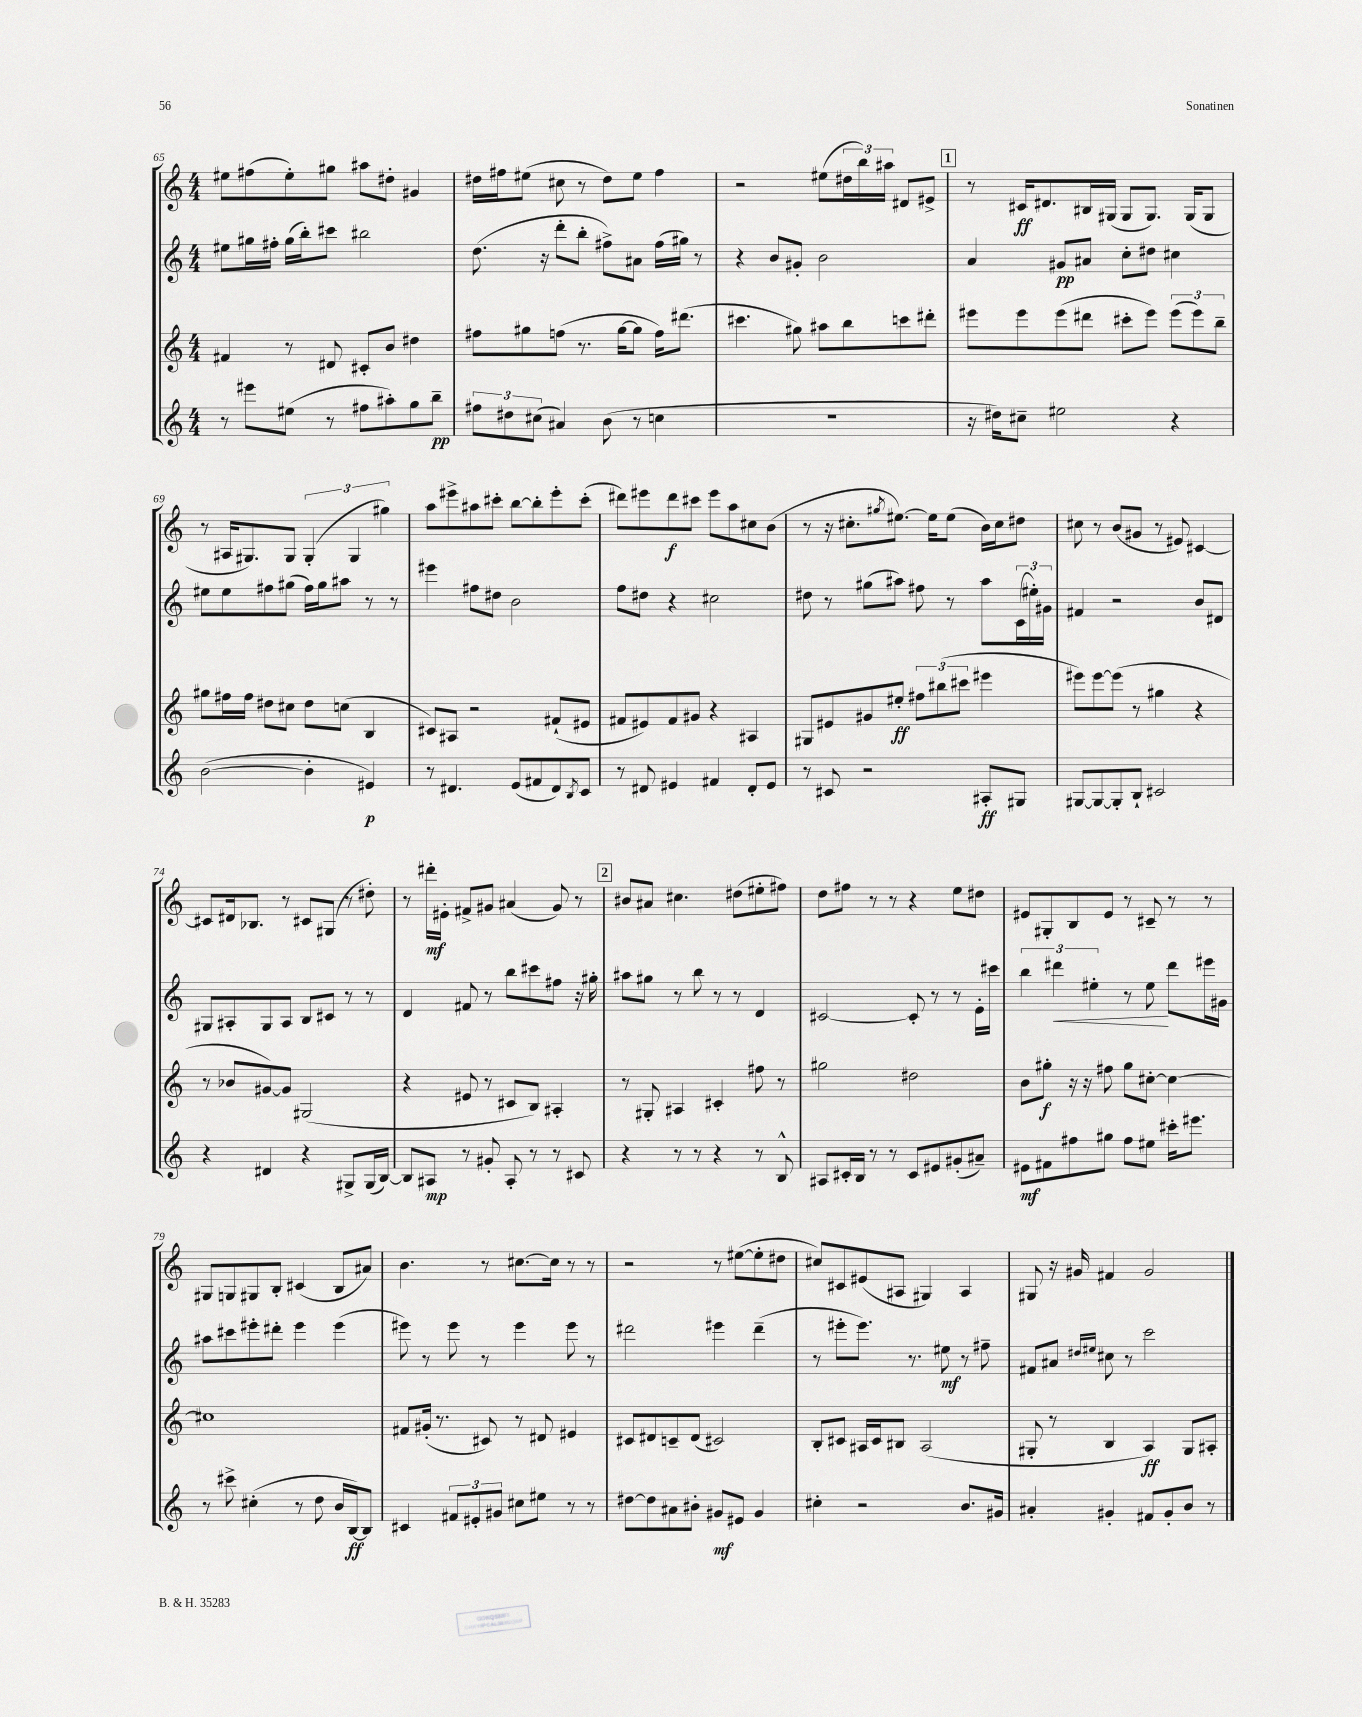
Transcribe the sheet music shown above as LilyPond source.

<<
\new StaffGroup <<
\new Staff = "s0" {
    \clef treble \key c \major \numericTimeSignature \time 4/4
    eis''8 fis''8( eis''8-.) gis''8 ais''8 dis''8-. gis'4 |
    dis''16 fis''16 eis''8( cis''8 r8 dis''8) eis''8 fis''4 |
    r2 eis''8( \tuplet 3/2 { dis''16 b''16) ais''16 } dis'8 eis'8-> |
    \mark \markup { \box "1" } r8 cis'16\ff dis'8. bis16 gis16( gis8 gis8.) gis16( gis8 |
    r8 ais16 gis8.) gis8 \tuplet 3/2 { gis4-.( gis4 gis''4) } |
    a''8 eis'''8-> ais''8 cis'''8-. b''8~ b''8-. eis'''8-. cis'''8-.( |
    dis'''8) eis'''8 dis'''8\f cis'''8 eis'''8 a''8 cis''8 b'8( |
    r8 r16 cis''8.-. \acciaccatura { gis''8 } eis''8.~) eis''16 eis''8( b'16) cis''16 dis''8 |
    cis''8 r8 b'8( gis'8 r8 eis'8) cis'4~ |
    cis'8 dis'16 bes8. r8 cis'8 gis8( r8 dis''8-.) |
    r8 dis'''16-.\mf eis'16-. fis'8-> gis'8 ais'4( gis'8) r8 |
    \mark \markup { \box "2" } bis'8 ais'8 cis''4. dis''8( eis''8-. fis''8) |
    d''8 fis''8 r8 r8 r4 e''8 dis''8 |
    eis'8 gis8-. b8 eis'8 r8 cis'8-- r8 r8 |
    gis8 g8 gis8 b8-. cis'4( b8 ais'8) |
    b'4. r8 cis''8.~ cis''16 r8 r8 |
    r2 r8 eis''8~( eis''8-. dis''8 |
    cis''8) cis'8 eis'8( ais8 gis4) ais4 |
    gis8 r16 gis'16 fis'4 gis'2 \bar "|." |
}
\new Staff = "s1" {
    \clef treble \key c \major \numericTimeSignature \time 4/4
    eis''8 gis''16 fis''16-. gis''16( b''16-.) cis'''8 bis''2 |
    d''8.( r16 d'''8-. b''8-. fis''8->) ais'8 fis''16( gis''16) r8 |
    r4 b'8 gis'8-. b'2 |
    \mark \markup { \box "1" } a'4 gis'8\pp ais'8 c''8-. dis''8 cis''4 |
    eis''8 eis''8 fis''8 gis''8( fis''16) gis''16 ais''8 r8 r8 |
    eis'''4 fis''8 dis''8 b'2 |
    f''8 dis''8 r4 cis''2 |
    dis''8 r8 gis''8( ais''8) fis''8 r8 ais''8 \tuplet 3/2 { c'16( eis''16-.) gis'16 } |
    fis'4 r2 b'8 dis'8 |
    gis8 ais8-. gis8 ais8 b8 cis'8 r8 r8 |
    d'4 fis'8 r8 b''8 cis'''8 fis''8 r16 gis''16-. |
    \mark \markup { \box "2" } ais''8 gis''8 r8 b''8 r8 r8 d'4 |
    cis'2~ cis'8-. r8 r8 e'16-. cis'''16 |
    \tuplet 3/2 { b''4 dis'''4\< eis''4-. } r8 eis''8\! dis'''8 eis'''16 gis'16 |
    ais''8 cis'''8 eis'''8-. dis'''8-. eis'''4 eis'''4( |
    eis'''8) r8 eis'''8 r8 eis'''4 eis'''8 r8 |
    dis'''2 eis'''4 dis'''4--( |
    r8 eis'''8-. eis'''8.) r8. eis''8\mf r8 fis''8-- |
    fis'8 ais'8 \grace { dis''16 eis''16 } cis''8 r8 c'''2 \bar "|." |
}
\new Staff = "s2" {
    \clef treble \key c \major \numericTimeSignature \time 4/4
    fis'4 r8 dis'8 cis'8-. b'8 dis''4 |
    fis''8 gis''8 f''8( r8. gis''16~ gis''8 f''16) dis'''8.( |
    cis'''4. gis''8) ais''8 b''8 c'''8 dis'''8-. |
    \mark \markup { \box "1" } eis'''8 eis'''8 eis'''8( dis'''8 cis'''8-. eis'''8) \tuplet 3/2 { eis'''8( eis'''8) b''8-- } |
    gis''8 fis''16 fis''16 dis''8 cis''8 dis''8 c''8( b4 |
    cis'8) ais8 r2 fis'8-!( eis'8 |
    fis'8 eis'8) fis'8 gis'8 r4 ais4 |
    gis8 eis'8 gis'8 eis''8-.\ff \tuplet 3/2 { fis''8 bis''8( cis'''8 } eis'''4 |
    eis'''8) eis'''8~ eis'''8( r8 gis''4 r4 |
    r8 bes'8 gis'8~) gis'8 gis2( |
    r4 eis'8 r8 cis'8 b8) ais4-. |
    \mark \markup { \box "2" } r8 gis8-. ais4 cis'4-. fis''8 r8 |
    gis''2 dis''2 |
    b'8 gis''8-.\f r16 r16 fis''8 gis''8 cis''8~-. cis''4~ |
    cis''1 |
    fis'8 gis'16-.( r8. cis'8) r8 dis'8 eis'4 |
    cis'8 dis'8 c'8-- dis'8( cis'2) |
    b8-. cis'8 ais16 cis'16 bis8 ais2( |
    gis8-. r8 b4 a4\ff) gis8 ais8-. \bar "|." |
}
\new Staff = "s3" {
    \clef treble \key c \major \numericTimeSignature \time 4/4
    r8 eis'''8 eis''8( r8 fis''8 ais''8-.) g''8 b''8--\pp |
    \tuplet 3/2 { fis''8 dis''8 cis''8( } ais'4) b'8( r8 c''4 |
    R1 |
    \mark \markup { \box "1" } r16 dis''16) cis''8-- eis''2 r4 |
    b'2~( b'4-. eis'4\p) |
    r8 dis'4. e'8( fis'8 dis'8) \acciaccatura { b8 } c'8 |
    r8 dis'8 eis'4 fis'4 dis'8-. eis'8 |
    r8 cis'8 r2 ais8-.\ff gis8 |
    gis8~ gis8~ gis8-. b8-! cis'2 |
    r4 dis'4 r4 gis8-> gis16( b16~) |
    b8 ais8\mp r8 gis'8-. ais8-. r8 r8 cis'8 |
    \mark \markup { \box "2" } r4 r8 r8 r4 r8 b8-^ |
    ais8 cis'16-. b16 r8 r8 cis'8 eis'8 gis'8-.( ais'8--) |
    eis'8\mf fis'8 fis''8 gis''8 fis''8 eis''8 cis'''16-. eis'''8. |
    r8 cis'''8-> cis''4-.( r8 d''8 b'16 b16~\ff) b8 |
    cis'4 \tuplet 3/2 { fis'8 eis'8-. gis'8 } cis''8 eis''8 r8 r8 |
    dis''8~ dis''8 ais'8 bis'8-. gis'8\mf eis'8 gis'4 |
    cis''4-. r2 b'8. gis'16 |
    ais'4-. gis'4-. fis'8 gis'8-. b'8 r8 \bar "|." |
}
>>
>>
\layout { \context { \Score currentBarNumber = #65 } }
